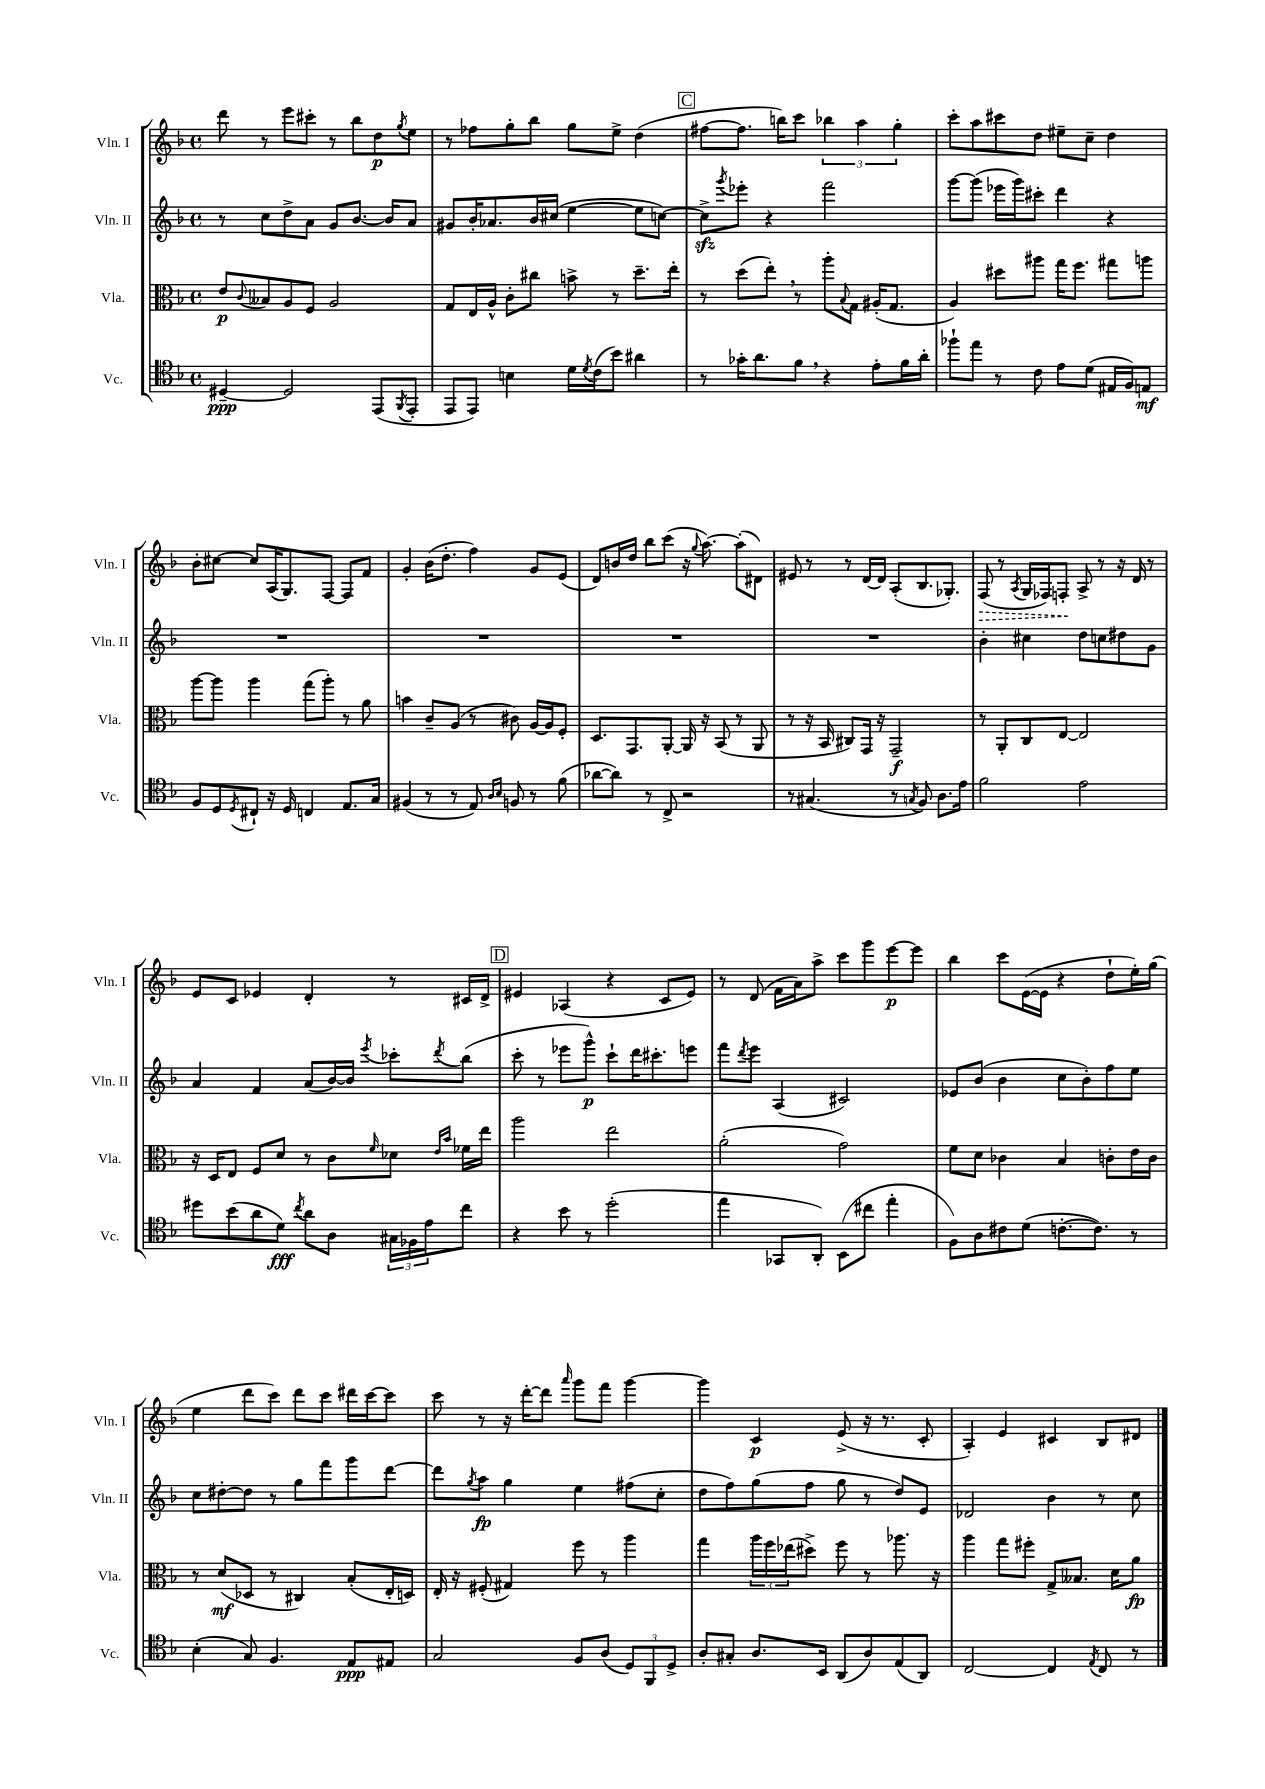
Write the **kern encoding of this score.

**kern	**dynam	**kern	**dynam	**kern	**dynam	**kern	**dynam
*part4	*part4	*part3	*part3	*part2	*part2	*part1	*part1
*staff4	*staff4	*staff3	*staff3	*staff2	*staff2	*staff1	*staff1
*I"Vc.	*	*I"Vla.	*	*I"Vln. II	*	*I"Vln. I	*
*I'Vc.	*	*I'Vla.	*	*I'Vln. II	*	*I'Vln. I	*
*clefC4	*	*clefC3	*	*clefG2	*	*clefG2	*
*k[b-]	*	*k[b-]	*	*k[b-]	*	*k[b-]	*
*M4/4	*	*M4/4	*	*M4/4	*	*M4/4	*
*met(c)	*	*met(c)	*	*met(c)	*	*met(c)	*
=80	=80	=80	=80	=80	=80	=80	=80
[4D#X~/	ppp	8e/L	p	8r	.	8ddd\	.
.	.	8qqc/	.	.	.	.	.
.	.	8B--X/	.	8cc\L	.	8r	.
2D#/]	.	8A/	.	8dd^\	.	8eee\L	.
.	.	8F/J	.	8a\J	.	8ccc#X'\J	.
.	.	2A/	.	8g/L	.	8r	.
.	.	.	.	[8.b-/J	.	8bb-\L	.
(8EE/L	.	.	.	.	.	8dd\	p
.	.	.	.	16b-/KL]	.	.	.
8qFF/	.	.	.	.	.	8qgg/	.
8EE'/J	.	.	.	8a/J	.	8ee\J	.
=81	=81	=81	=81	=81	=81	=81	=81
8EE/L	.	8G/L	.	8g#X/L	.	8r	.
8EE/J)	.	16E/L	.	16b-'/K	.	8ff-X\L	.
.	.	16A^^/JJ	.	8.a-X/	.	.	.
4Bn\	.	8c'\L	.	.	.	8gg'\	.
.	.	8cc#X\J	.	16b-/L	.	8bb-\J	.
.	.	.	.	(16cc#X/JJ	.	.	.
16d\LL	.	8bn^\	.	[4ee\	.	8gg\L	.
8qd/	.	.	.	.	.	.	.
(16c\J	.	.	.	.	.	.	.
8b-\J)	.	8r	.	.	.	8ee^\J	.
4a#X\	.	8.dd~\L	.	8ee\L]	.	(4dd\	.
.	.	.	.	[8ccn\J)	.	.	.
.	.	16ee'\Jk	.	.	.	.	.
!!LO:REH:place=s1:t=C
=82	=82	=82	=82	=82	=82	=82	=82
8r	.	8r	.	8cczz^\L]	.	[8ff#X\L	.
.	.	.	.	8qggg/	.	.	.
16g-X'\KL	.	(8dd\L	.	8eee-X'\J	.	8.ff#\J]	.
8.a\	.	.	.	.	.	.	.
.	.	8ee',\J)	.	4r	.	.	.
.	.	.	.	.	.	16bbn\KL)	.
8f,\J	.	8r	.	.	.	8ccc\J	.
4r	.	8aa'\L	.	2fff\	.	6bb-X\	.
.	.	8qqB-/	.	.	.	.	.
.	.	8G\J	.	.	.	.	.
.	.	.	.	.	.	6aa\	.
8e'\L	.	(16A#X'/KL	.	.	.	.	.
.	.	8.G/J	.	.	.	.	.
.	.	.	.	.	.	6gg'\	.
16f\L	.	.	.	.	.	.	.
16a'\JJ	.	.	.	.	.	.	.
=83	=83	=83	=83	=83	=83	=83	=83
8ff-X`\L	.	4A/)	.	[8ggg\L	.	8ccc'\L	.
8ee\J	.	.	.	(8ggg\J]	.	8aa\	.
8r	.	8dd#X\L	.	16eee-X\LL	.	8ccc#X\	.
.	.	.	.	16ggg\J)	.	.	.
8c\	.	8aa#X\J	.	8ccc#X'\J	.	8dd\J	.
8e\L	.	16gg\KL	.	4ddd\	.	8ee#X~\L	.
.	.	8.ff\J	.	.	.	.	.
(8d\J	.	.	.	.	.	8cc~\J	.
16E#X/LL	.	8gg#X\L	.	4r	.	4dd\	.
16F/J)	.	.	.	.	.	.	.
8En/J	mf	8aan\J	.	.	.	.	.
!!LO:LB:g=z
=84	=84	=84	=84	=84	=84	=84	=84
8F/L	.	[8aa\L	.	1r	.	8b-'\L	.
8D/	.	8aa\J]	.	.	.	[8cc#X\J	.
8qD/	.	.	.	.	.	.	.
8C#X`/J	.	4aa\	.	.	.	8cc#/L]	.
16r	.	.	.	.	.	(16A/K	.
16D/	.	.	.	.	.	8.G/)	.
4Cn/	.	(8gg\L	.	.	.	.	.
.	.	8aa'\J)	.	.	.	[8F/J	.
8.E/L	.	8r	.	.	.	8F/L]	.
.	.	8a\	.	.	.	8f/J	.
16G/Jk	.	.	.	.	.	.	.
=85	=85	=85	=85	=85	=85	=85	=85
(4F#X/	.	4bn\	.	1r	.	4g'/	.
8r	.	8c~/L	.	.	.	(16b-\KL	.
.	.	.	.	.	.	8.dd'\J	.
8r	.	(8A/J	.	.	.	.	.
8E/)	.	8r	.	.	.	4ff\)	.
16qqA/LL	.	.	.	.	.	.	.
16qqB-/JJ	.	.	.	.	.	.	.
8Fn/	.	8c#X\)	.	.	.	.	.
8r	.	[16A/LL	.	.	.	8g/L	.
.	.	16A/J]	.	.	.	.	.
(8f\	.	8F'/J	.	.	.	(8e/J	.
=86	=86	=86	=86	=86	=86	=86	=86
[8a-X\L	.	8.D/L	.	1r	.	8d/L)	.
8a-\J])	.	.	.	.	.	16bn/L	.
.	.	8.GG/	.	.	.	16dd/JJ	.
8r	.	.	.	.	.	8bb-\L	.
8C^/	.	[8AA'/J	.	.	.	(8ccc\J	.
2r	.	16AA/]	.	.	.	16r	.
.	.	.	.	.	.	8qqgg/	.
.	.	16r	.	.	.	[8.aa\)	.
.	.	(8BB-/	.	.	.	.	.
.	.	8r	.	.	.	(8aa'\L]	.
.	.	8AA/	.	.	.	8d#X\J)	.
=87	=87	=87	=87	=87	=87	=87	=87
8r	.	8r	.	1r	.	8e#X/	.
(4.G#X/	.	16r	.	.	.	8r	.
.	.	16BB-/	.	.	.	.	.
.	.	8C#X/L)	.	.	.	8r	.
.	.	16GG/Jk	.	.	.	[16d/LL	.
.	.	16r	.	.	.	16d/JJ]	.
8r	.	2GG~/	f	.	.	(8A'/L	.
8qGn/	.	.	.	.	.	.	.
8F/)	.	.	.	.	.	8.B-/	.
8.A\L	.	.	.	.	.	.	.
.	.	.	.	.	.	8.G-X'/J)	.
16e\Jk	.	.	.	.	.	.	.
=88	=88	=88	=88	=88	=88	=88	=88
!	!	!	!	!	!	!	!LO:HP:b
2f\	.	8r	.	4b-'\	.	(8F/	>
.	.	8AA'/L	.	.	.	8r	.
.	.	.	.	.	.	8qA/	.
.	.	8C/	.	4cc#X\	.	16G/LL	.
.	.	.	.	.	.	16F-X/J)	.
.	.	[8E/J	.	.	.	8Fn'/J	.
2e\	.	2E/]	.	8dd\L	.	8A^/	]
.	.	.	.	8ccn\	.	8r	.
.	.	.	.	8dd#X\	.	16r	.
.	.	.	.	.	.	16d/	.
.	.	.	.	8g\J	.	8r	.
!!LO:LB:g=z
=89	=89	=89	=89	=89	=89	=89	=89
8dd#X\L	.	16r	.	4a/	.	8e/L	.
.	.	16D/KL	.	.	.	.	.
(8b-\	.	8E/J	.	.	.	8c/J	.
8a\	.	8F/L	.	4f/	.	4e-X/	.
8d\J)	fff	8d/J	.	.	.	.	.
8qcc/	.	.	.	.	.	.	.
8a\L	.	8r	.	(8a/L	.	4d'/	.
8A\J	.	8c\L	.	[16b-/L)	.	.	.
.	.	.	.	16b-/JJ]	.	.	.
.	.	16qqf/	.	8qeee/	.	.	.
24G#X\LL	.	8d-X\J	.	8ccc-X'\L	.	8r	.
24F-X\	.	.	.	.	.	.	.
24e\J	.	.	.	.	.	.	.
.	.	16qqe/LL	.	.	.	.	.
.	.	16qqb-/JJ	.	8qddd/	.	.	.
8cc\J	.	16f-X\LL	.	(8bb-\J	.	16c#X/LL	.
.	.	16ee\JJ	.	.	.	16d^/JJ	.
!!LO:REH:place=s1:t=D
=90	=90	=90	=90	=90	=90	=90	=90
4r	.	2aa\	.	8ccc'\	.	4e#X/	.
.	.	.	.	8r	.	.	.
8b-\	.	.	.	8eee-X\L	.	(4A-X/	.
8r	.	.	.	8ggg^^\J)	p	.	.
(2dd'\	.	2ee\	.	8ccc`\L	.	4r	.
.	.	.	.	16ddd\K	.	.	.
.	.	.	.	8.ccc#X'\	.	.	.
.	.	.	.	.	.	8c/L	.
.	.	.	.	8eeen\J	.	8e#/J)	.
=91	=91	=91	=91	=91	=91	=91	=91
4ee\	.	(2a'\	.	8fff\L	.	8r	.
.	.	.	.	8qddd/	.	.	.
.	.	.	.	8eee\J	.	(8d/	.
8GG-X/L	.	.	.	(4A/	.	16f\LL	.
.	.	.	.	.	.	16a\J)	.
8AA'/J)	.	.	.	.	.	8aa^\J	.
(8BB-\L	.	2g\)	.	2c#X/)	.	8ccc\L	.
8cc#X\J	.	.	.	.	.	8ggg\	.
4ee'\	.	.	.	.	.	[8eee\	p
.	.	.	.	.	.	8eee\J]	.
=92	=92	=92	=92	=92	=92	=92	=92
8F\L)	.	8f\L	.	8e-X/L	.	4bb-\	.
8A\	.	8d\J	.	(8b-/J	.	.	.
8c#X\	.	4c-X\	.	4b-\	.	8ccc\L	.
(8d\J	.	.	.	.	.	([16e\L	.
.	.	.	.	.	.	16e\JJ]	.
[8.cn'\L	.	4B-/	.	8cc\L	.	4r	.
.	.	.	.	8b-'\)	.	.	.
8.c\J])	.	.	.	.	.	.	.
.	.	8cn'\L	.	8ff\	.	8dd`\L	.
8r	.	16e\L	.	8ee\J	.	16ee'\L)	.
.	.	16c\JJ	.	.	.	(16gg\JJ	.
!!LO:LB:g=z
=93	=93	=93	=93	=93	=93	=93	=93
(4B-'\	.	8r	.	8cc\L	.	4ee\	.
.	.	(8d/L	mf	[8dd#X'\	.	.	.
8G/)	.	8D-X/J	.	8dd#\J]	.	8ddd\L	.
4.F/	.	8r	.	8r	.	8ccc\J)	.
.	.	4C#X/)	.	8gg\L	.	8ddd\L	.
.	.	.	.	8fff\	.	8ccc\J	.
8E/L	ppp	(8B-'/L	.	8ggg\	.	16ddd#X\LL	.
.	.	.	.	.	.	[16ccc\J	.
8E#X/J	.	16E'/L	.	[8ddd\J	.	8ccc\J]	.
.	.	16Dn/JJ)	.	.	.	.	.
=94	=94	=94	=94	=94	=94	=94	=94
2G/	.	16E'/	.	8ddd\L]	.	8ccc\	.
.	.	16r	.	.	.	.	.
.	.	.	.	8qgg/	.	.	.
.	.	(8F#X'/	.	8aa\J	fp	8r	.
.	.	4G#X/)	.	4gg\	.	16r	.
.	.	.	.	.	.	[16ddd'\KL	.
.	.	.	.	.	.	8ddd\J]	.
.	.	.	.	.	.	16qqaaa/	.
8F/L	.	8ff\	.	4ee\	.	8ggg\L	.
(8A/J	.	8r	.	.	.	8fff\J	.
12D/L)	.	4aa\	.	(8ff#X\L	.	[4ggg\	.
12FF/	.	.	.	.	.	.	.
.	.	.	.	8cc'\J	.	.	.
12D^/J	.	.	.	.	.	.	.
=95	=95	=95	=95	=95	=95	=95	=95
8A'/L	.	4gg\	.	8dd\L	.	4ggg\]	.
8G#X'/J	.	.	.	8ff\)	.	.	.
8.A/L	.	24aa\LL	.	(8gg\	.	4c/	p
.	.	24ff\	.	.	.	.	.
.	.	(24ee-X\J	.	.	.	.	.
.	.	8dd#X^\J)	.	8ff\J	.	.	.
16BB-/Jk	.	.	.	.	.	.	.
(8AA/L	.	8ff\	.	8gg\	.	(8e^/	.
8A/)	.	8r	.	8r	.	16r	.
.	.	.	.	.	.	8.r	.
(8E/	.	8.aa-X\	.	8dd/L)	.	.	.
8AA/J)	.	.	.	8e/J	.	8c'/	.
.	.	16r	.	.	.	.	.
=96	=96	=96	=96	=96	=96	=96	=96
[2C/	.	4aa\	.	2d-X/	.	4A'/)	.
.	.	8gg\L	.	.	.	4e/	.
.	.	8ff#X'\J	.	.	.	.	.
4C/]	.	8G^/L	.	4b-\	.	4c#X/	.
.	.	8.B--X/J	.	.	.	.	.
8qE/	.	.	.	.	.	.	.
8C/	.	.	.	8r	.	8B-/L	.
.	.	16d\KL	.	.	.	.	.
8r	.	8a\J	fp	8cc\	.	8d#X/J	.
==	==	==	==	==	==	==	==
*-	*-	*-	*-	*-	*-	*-	*-
